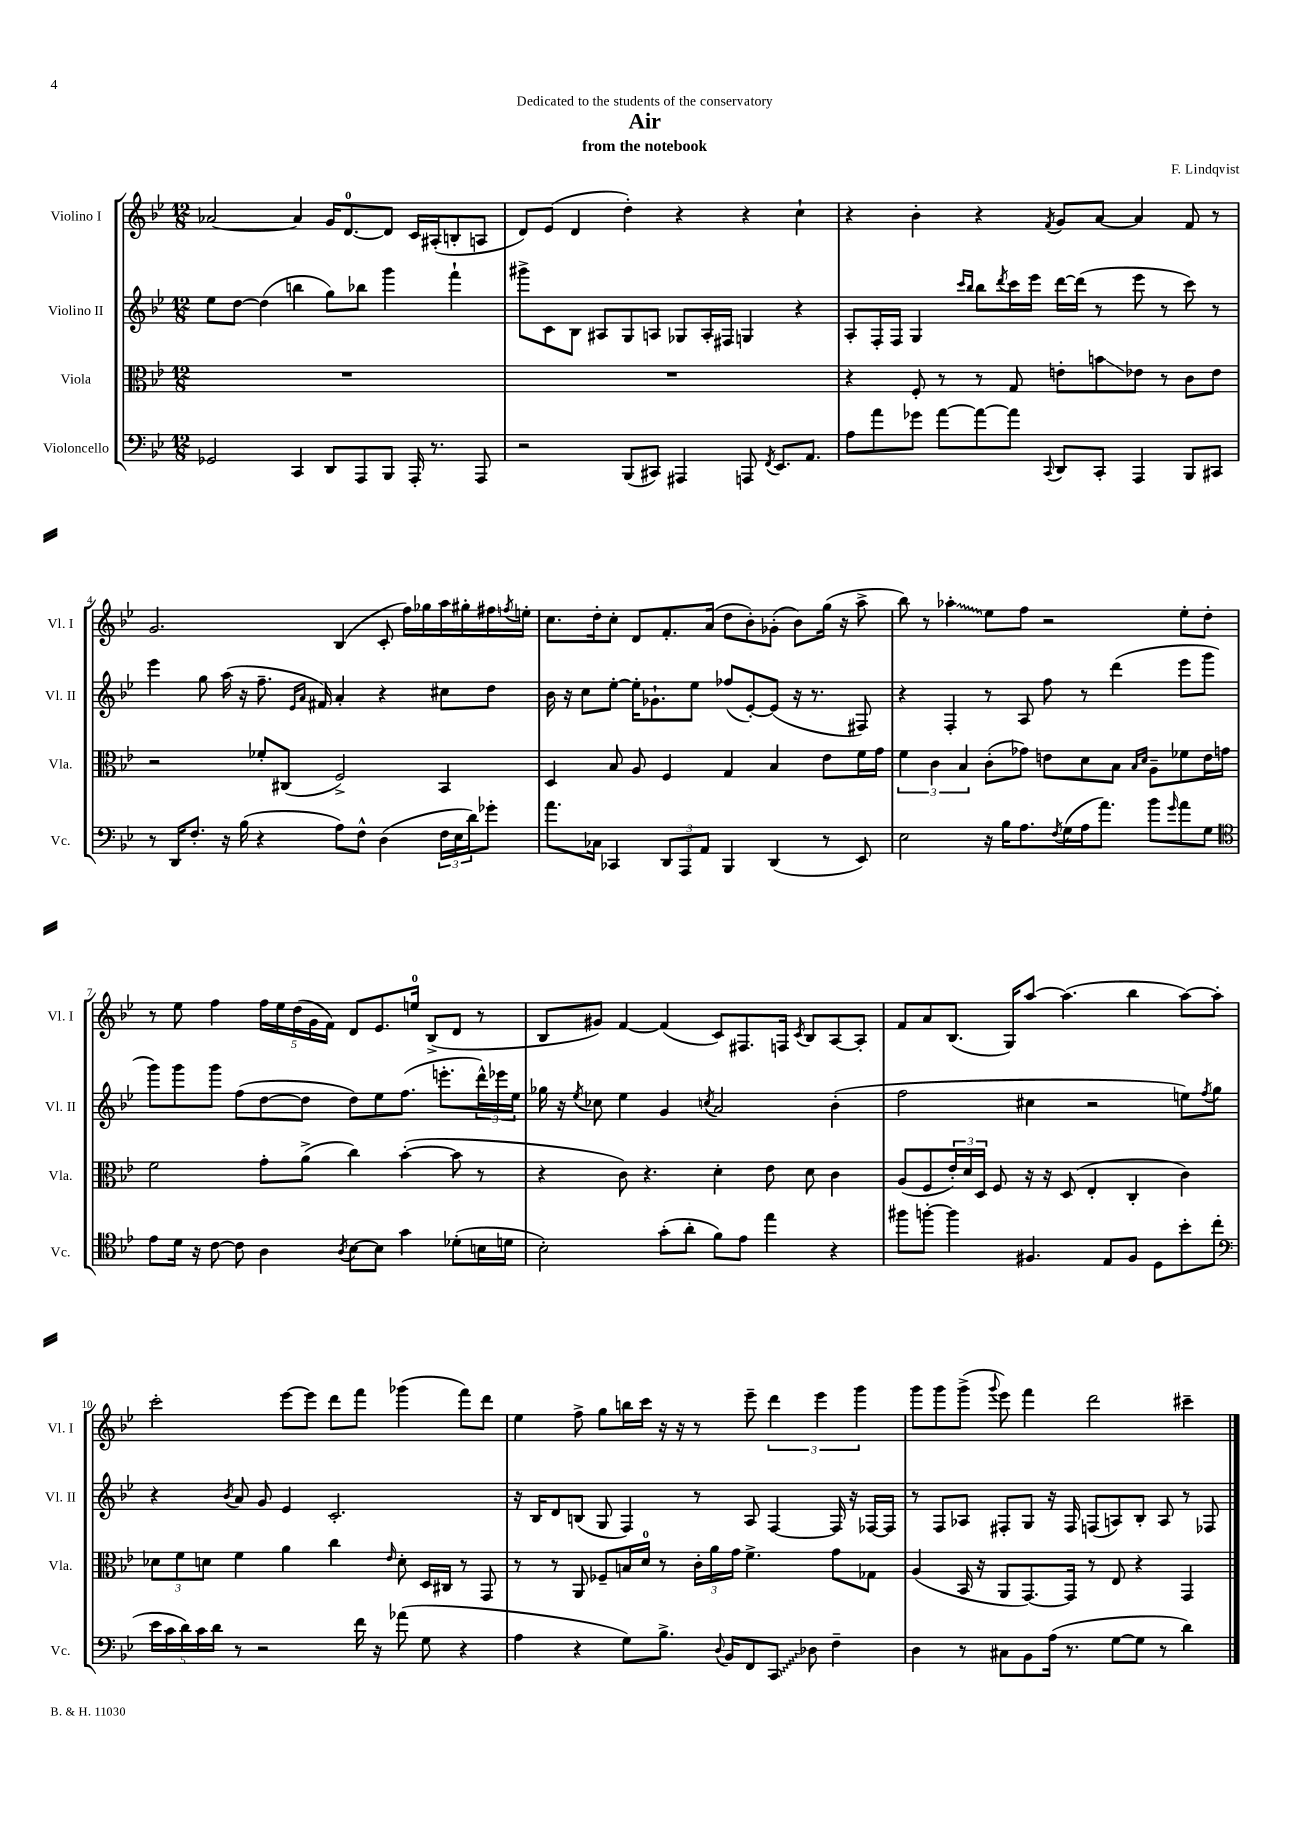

**kern	**kern	**kern	**kern
*staff4	*staff3	*staff2	*staff1
*clefF4	*clefC3	*clefG2	*clefG2
*k[b-e-]	*k[b-e-]	*k[b-e-]	*k[b-e-]
*M12/8	*M12/8	*M12/8	*M12/8
2GG-/	1.r	8ee-\L	[2a-/
.	.	[8dd\J	.
.	.	(4dd\]	.
4CC/	.	4bb\	4a-/]
8DD/L	.	8gg\L)	16g/LK
.	.	.	[8.d/
8AAA/	.	8bb-\J	.
8BBB-/J	.	4ggg\	8d/]J
16AAA'/	.	.	16c/LL
8.r	.	.	(16A#'/J
.	.	4fff`\	8B'/
8AAA/	.	.	8A/J
=	=	=	=
2r	1.r	8ggg#^\L	8d/L)
.	.	8c\	(8e-/J
.	.	8B-\J	4d/
.	.	8A#/L	.
(8BBB-/L	.	8G/	4dd'\)
8CC#/J)	.	8A/J	.
4AAA#/	.	8G-/L	4r
.	.	16A'/L	.
.	.	16F#/JJ	.
8AAA/	.	4G/	4r
8qFF/	.	.	.
8.EE-/L	.	.	.
.	.	4r	4cc`\
8.AA/J	.	.	.
=	=	=	=
8A\L	4r	8A'/L	4r
8a\	.	16F'/L	.
.	.	16F/JJ	.
8g-\J	8F'/	4G/	4b-'\
[8a\L	8r	.	.
.	.	16qqccc/LL	.
.	.	16qqbb-/JJ	.
8a\_	8r	8bb-\L	4r
.	.	8qddd/	.
8a\]J	8G/	16ccc\L	.
.	.	16eee-\JJ	.
8qqCC/	.	.	8qf/
8DD/L	8e'\L	[16ddd\LL	8g/L
.	.	(16ddd\]JJ	.
8CC'/J	8b\	8r	[8a/J
4AAA/	8e-\J	8eee-\	4a/]
.	8r	8r	.
8BBB-/L	8c\L	8ccc\)	8f/
8CC#/J	8e-\J	8r	8r
=	=	=	=
8r	2r	4eee-\	2.g/
16DD/LK	.	.	.
8.F'/J	.	.	.
.	.	8gg\	.
16r	.	(16aa\	.
(16B-\	.	16r	.
4r	8f-'/L	8.ff~\	.
.	(8C#/J	.	.
.	.	16qqe-/LL	.
.	.	16qqa/JJ	.
.	.	16f#/)	.
8A\L)	2F^/)	4a'/	(4B-/
8F^^\J	.	.	.
(4D\	.	4r	8c'/
.	.	.	16ff\LL)
.	.	.	16gg-\
24F\LL	4BB-/	8cc#\L	16aa\
24E-\	.	.	.
.	.	.	16gg#'\
24d\J)	.	.	.
8g-'\J	.	8dd\J	16ff#\
.	.	.	8qff/
.	.	.	16ee'\JJ
=	=	=	=
8.a\L	4D/	16b-\	8.cc\L
.	.	16r	.
.	.	8cc\L	.
16C-\Jk	.	.	16dd'\k
4CC-/	8B-/	[8ee-'\J	8cc'\J
.	8A/	16ee-'\]LK	8d/L
.	.	8.g-`\	.
12DD/L	4F/	.	8.f'/
12AAA/	.	.	.
.	.	8ee-\J	.
12AA/J	.	.	.
.	.	.	(16a/Jk
4BBB-/	4G/	(8ff-/L	8dd\L
.	.	[8e-'/)	8b-'\)
(4DD/	4B-/	(8e-/]J	(8g-'\J
.	.	16r	8b-\L)
.	.	8.r	.
8r	8e-\L	.	(16gg\Jk
.	.	.	16r
8EE-/)	16f\L	8F#/)	8aa^\
.	16g\JJ	.	.
=	=	=	=
2E-\	6f\	4r	8bb-\)
.	.	.	8r
.	6c\	.	.
.	.	4F'/	4aa-'\
.	6B-/	.	.
16r	(8c'\L	8r	8ee-\L
16B-\LK	.	.	.
8.A\	8g-\J)	8A/	8ff\J
.	8e\L	8ff\	2r
8qF/	.	.	.
(16G\L	.	.	.
16A\J	8d\	8r	.
8.a\J)	.	.	.
.	8B-\J	(4ddd\	.
.	16qqB-/LL	.	.
.	16qqd/JJ	.	.
8b-\L	8A~\L	.	.
16qqg/	.	.	.
8a\	8f-\	8eee-\L	8ee-'\L
8G\J	16e\L	8ggg\J	8dd'\J
.	16g\JJ	.	.
=	=	=	=
*clefC4	*	*	*
8e-\L	2f\	8ggg\L)	8r
16d\Jk	.	8ggg\	8ee-\
16r	.	.	.
[8c\	.	8ggg\J	4ff\
8c\]	.	(8ff\L	.
4A\	8g'\L	[8dd\	20ff\LL
.	.	.	20ee-\
.	.	.	(20dd\
.	(8a^\J	8dd\]J	.
.	.	.	20g\
.	.	.	20f\JJ)
8qA/	.	.	.
[8B-\L	4cc\)	8dd\L)	8d/L
8B-\]J	.	8ee-\	8.e-/
4g\	([4b-'\	(8.ff\J	.
.	.	.	16ee/Jk
.	.	.	(8B-^/L
.	.	8.eee'\L	.
(8d-'\L	8b-\]	.	8d/J
16B\L	8r	24ddd^^\L)	8r
.	.	24eee-\	.
16d\JJ	.	.	.
.	.	24ee-\JJ	.
=	=	=	=
2B-'\)	4r	16gg-\	8B-/L
.	.	16r	.
.	.	8qee-/	.
.	.	8cc-\	8g#/J)
.	8c\)	4ee-\	[4f/
.	4.r	.	.
(8g'\L	.	4g/	(4f/]
8a'\J	.	.	.
.	.	8qcc/	.
8f\L)	4d'\	2a/	8c/L)
8e-\J	.	.	8.F#/
4ee-\	8e-\	.	.
.	.	.	16F/Jk
.	.	.	8qc/
.	8d\	.	8B-/L
4r	4c\	(4b-'\	[8A/
.	.	.	8A'/]J
=	=	=	=
8ff#\L	(8A/L	2ff\	8f/L
[8ff'\J	8F/	.	8a/
4ff\]	24e-'/L)	.	(8.B-/J
.	24d/	.	.
.	24D/JJ	.	.
.	8F/	.	.
.	.	.	16G/LK)
4.F#/	16r	4cc#\	[8aa/J
.	16r	.	.
.	(8D/	.	(4.aa\]
.	4E-'/	2r	.
8E-/L	.	.	.
8F#/J	4C'/	.	4bb-\
8D\L	.	.	.
8b-'\	4c\)	8ee\L)	[8aa\L)
.	.	8qff/	.
(8cc\J	.	8gg\J	8aa'\]J
=	=	=	=
*clefF4	*	*	*
20e-\LL	12d-\L	4r	2ccc'\
20c\	.	.	.
.	12f\	.	.
20d\)	.	.	.
20c\	.	.	.
.	12d\J	.	.
20d\JJ	.	.	.
.	.	8qb-/	.
8r	4f\	8a/	.
2r	.	8g/	.
.	4a\	4e-/	[8eee-\L
.	.	.	8eee-\]J
.	4cc\	2.c'/	8ddd\L
16f\	.	.	8fff\J
16r	.	.	.
.	16qqe-/	.	.
(8a-\	8d'\	.	(4ggg-\
8G\	16D/LL	.	.
.	16C#/JJ	.	.
4r	8r	.	8fff\L)
.	8GG/	.	8ddd\J
=	=	=	=
4A\	8r	16r	4ee-\
.	.	16B-/LK	.
.	8r	8d/	.
4r	8AA/	(8B/J	8ff^\
.	8F-~/L	8G/	8gg\L
8G\L)	16B/L	4F/)	16bb\L
.	16d/JJ	.	16ccc\JJ
8.B-^\J	8r	.	16r
.	.	.	16r
.	24c'\LL	8r	8r
.	24a\	.	.
8qqD/	.	.	.
16BB-/LK	.	.	.
.	24g\JJ	.	.
8FF/	4.f^\	8A/	8eee-~\
8CC/J	.	[4F/	6ddd\
8D-\	.	.	.
.	.	.	6eee-\
4F~\	8g\L	16F/]	.
.	.	16r	.
.	.	.	6ggg\
.	8G-\J	[16F-/LL	.
.	.	16F-/]JJ	.
=	=	=	=
4D\	(4A/	8r	8ggg\L
.	.	8F/L	8ggg\
8r	16BB-/	8A-/J	(8ggg^\J
.	16r	.	.
.	.	.	8qqggg/
8C#\L	8AA/L	8F#'/L	8eee-\)
8BB-\	[8.GG/)	8G/J	4fff\
(16A\Jk	.	16r	.
8.r	16GG/]Jk	16F#/	.
.	8r	(8F/L	2ddd\
[8G\L	8E-/	8A/)	.
8G\]J	4r	8B-'/J	.
8r	.	8A/	.
4d\)	4GG/	8r	4ccc#~\
.	.	8F-/	.
==	==	==	==
*-	*-	*-	*-
